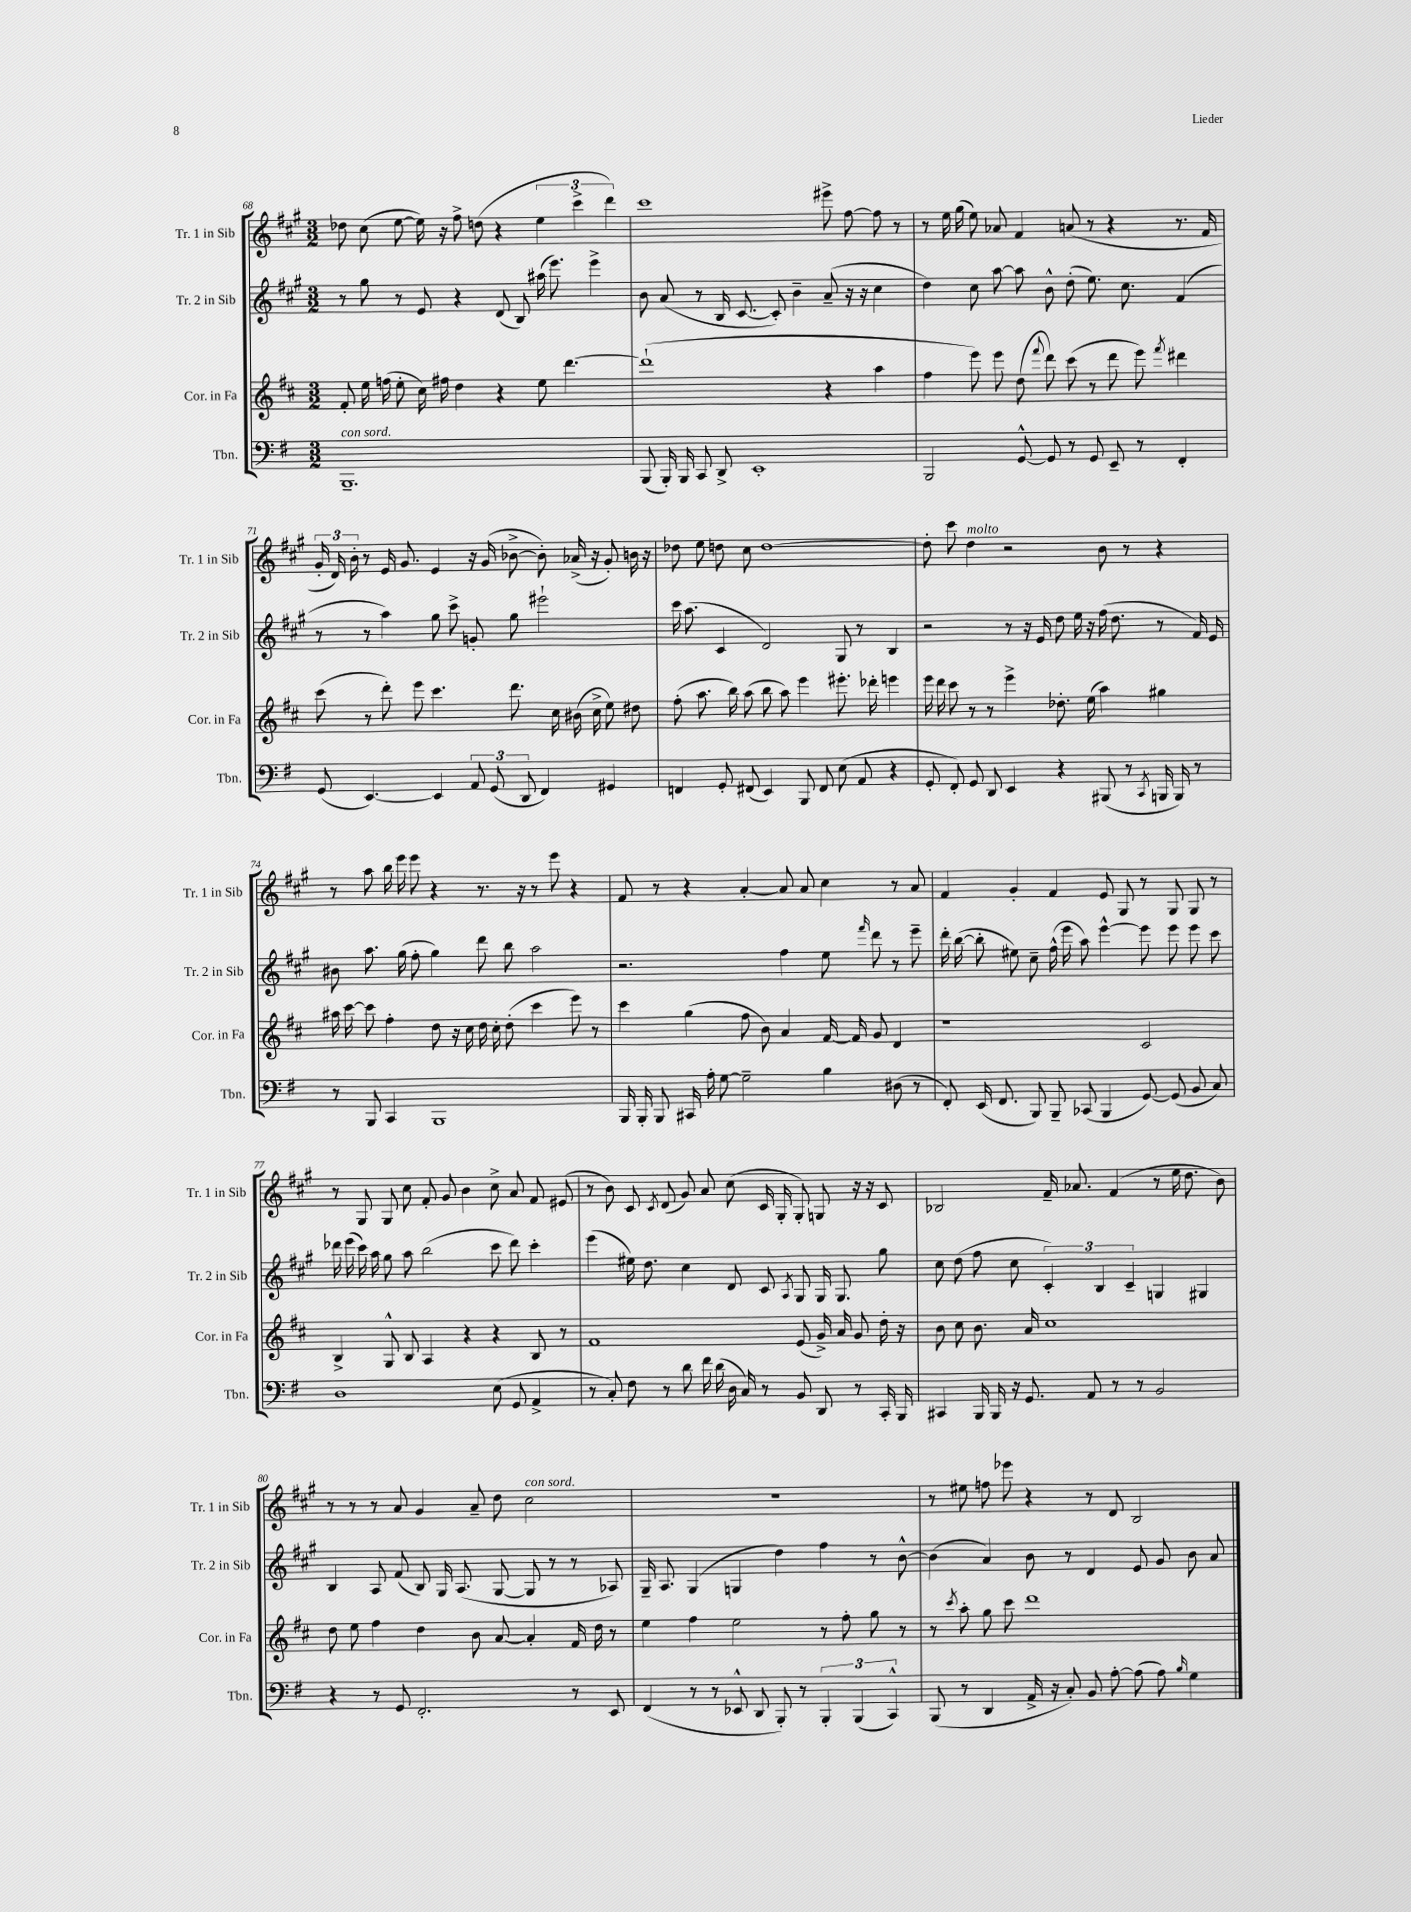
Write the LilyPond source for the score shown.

<<
\new StaffGroup <<
\new Staff = "s0" \with { instrumentName = "Tr. 1 in Sib" shortInstrumentName = "Tr. 1 in Sib" } {
    \clef treble \key a \major \numericTimeSignature \time 3/2
    \autoBeamOff des''8 cis''8( e''8~ e''16) r16 fis''8-> d''8( r4 \tuplet 3/2 { e''4 cis'''4-> d'''4) } |
    cis'''1 eis'''8-> fis''8~ fis''8 r8 |
    r8 e''16 gis''16( e''8) aes'8 fis'4 a'8( r8 r4 r8. fis'16 |
    \tuplet 3/2 { gis'16-. d'16) b'16-. } r8 e'16 gis'8. e'4 r16 gis'16( bes'8~-> bes'8-.) aes'16->( r16 gis'8-.) b'16 r16 |
    des''8 e''8 d''8 cis''8 d''1~ |
    d''8-. cis'''8 d''4^\markup { \italic "molto" } r2 b'8 r8 r4 |
    r8 a''8 b''16 e'''16 e'''8 r4 r8. r16 r8 e'''8 r4 |
    fis'8 r8 r4 a'4~-. a'8 a'8 cis''4 r8 a'8 |
    fis'4 gis'4-. fis'4 e'8 gis8 r8 gis8 gis8 r8 |
    r8 gis8 gis8 cis''8 fis'8-. gis'8 b'4 cis''8-> a'8 fis'8 eis'8( |
    r8 b'8) cis'8 \acciaccatura { cis'8 } d'8( gis'8) a'8 cis''8( cis'16 gis16-. gis8-.) g8 r16 r16 cis'8 |
    bes2 fis'16-- aes'8. fis'4( r8 e''16 d''8. b'8) |
    r8 r8 r8 a'8 gis'4 a'8-- d''8 cis''2^\markup { \italic "con sord." } |
    R1. |
    r8 eis''8 f''8 ees'''8 r4 r8 d'8 b2 \bar "|." |
}
\new Staff = "s1" \with { instrumentName = "Tr. 2 in Sib" shortInstrumentName = "Tr. 2 in Sib" } {
    \clef treble \key a \major \numericTimeSignature \time 3/2
    \autoBeamOff r8 gis''8 r8 e'8 r4 d'8( b8) ais''16( e'''8.) e'''4-> |
    b'8 a'8( r8 b16 cis'8.~ cis'8-.) b'4-- a'8--( r16 r16 cis''4 |
    d''4) cis''8 a''8~ a''8 b'8-^ d''8-.( e''8.) cis''8. fis'4( |
    r8 r8 a''4) gis''8 cis'''8-> g'8-. gis''8 eis'''2-! |
    cis'''16 a''8.( cis'4 d'2) gis8 r8 b4 |
    r2 r8 r16 e'16 d''8 e''16 r16 fis''16( d''8. r8 fis'16) e'16 |
    bis'8 a''8. gis''16( fis''8-. gis''4) d'''8 b''8 a''2 |
    r2. fis''4 e''8 \grace { fis'''16 } d'''8 r8 e'''8-- |
    d'''16-. b''16~( b''8-. eis''8) cis''8-- fis''16-^( e'''16 a''8) e'''4~-^ e'''8 e'''8 e'''8 cis'''8 |
    des'''16 e'''16( cis'''16) a''16 gis''8 a''8 b''2( cis'''8 des'''8) cis'''4-. |
    e'''4( eis''16) d''8. cis''4 d'8 cis'8 \acciaccatura { a8 } gis8 gis16 gis8. gis''8 |
    cis''8 d''8( fis''8 cis''8 \tuplet 3/2 { cis'4-.) b4 cis'4-- } g4 gis4 |
    b4 a8 fis'8( b8) gis16 a8.( gis8~ gis8 r8 r8 aes8) |
    gis16-- a8. gis4( g4 d''4) fis''4 r8 b'8~-^ |
    b'4( a'4) b'8 r8 d'4 e'8 gis'8 b'8 a'8 \bar "|." |
}
\new Staff = "s2" \with { instrumentName = "Cor. in Fa" shortInstrumentName = "Cor. in Fa" } {
    \clef treble \key d \major \numericTimeSignature \time 3/2
    \autoBeamOff fis'8-. e''16 f''16( e''8-. cis''16) fis''16 d''4 r4 e''8 d'''4.~ |
    d'''1-!( r4 a''4 |
    fis''4 e'''8) e'''8 d''8( \appoggiatura { fis'''8 } d'''8) cis'''8( r8 d'''8 e'''8) \acciaccatura { fis'''8 } dis'''4 |
    cis'''8( r8 d'''8-.) e'''8 cis'''4. d'''8. cis''16 bis'16( cis''16-> e''8) dis''8 |
    fis''8-.( a''8. b''16) a''8( b''8 a''8) e'''4 eis'''8.-. des'''16-. e'''4 |
    e'''16 d'''16 cis'''8 r8 r8 e'''4-> des''8.-. e''16( a''4) gis''4 |
    ais''16 cis'''16~ cis'''8 fis''4-. d''8 r16 cis''16 d''16 cis''16-. d''8-.( cis'''4 e'''8) r8 |
    cis'''4 g''4( fis''8 b'8) a'4 fis'16~ fis'16 g'8 d'4 |
    r1 cis'2 |
    b4-> g8-^ b8 a4 r4 r4 b8 r8 |
    fis'1 e'8( g'16->) a'16 g'8 d''16-. r16 |
    b'8 cis''8 b'8. a'16 cis''1 |
    d''8 e''8 fis''4 d''4 b'8 a'8~ a'4-. fis'16 d''16 r8 |
    e''4 fis''4 e''2 r8 fis''8-. g''8 r8 |
    r8 \acciaccatura { cis'''8 } a''8-. g''8 cis'''8 d'''1 \bar "|." |
}
\new Staff = "s3" \with { instrumentName = "Tbn." shortInstrumentName = "Tbn." } {
    \clef bass \key g \major \numericTimeSignature \time 3/2
    \autoBeamOff b,,1.--^\markup { \italic "con sord." } |
    b,,8( b,,16-.) b,,16 c,8 d,8-> e,1-. |
    b,,2 g,8~-^ g,8 r8 g,8 e,8-- r8 fis,4-. |
    g,8( e,4.~) e,4 \tuplet 3/2 { a,8 g,8( d,8 } fis,4) gis,4 |
    f,4 g,8-. fis,8( e,4) b,,8 fis,8 e8( a,8 r4 |
    g,8-. fis,8-.) g,8 d,8 e,4 r4 bis,,8( r8 \acciaccatura { c,8 } b,,16 b,,16) r8 |
    r8 b,,8 c,4 b,,1 |
    b,,16 b,,16-. b,,8 cis,16 a16-. g8~ g2-- b4 dis8( r8 |
    fis,8-.) e,16( fis,8. b,,8) b,,8-- ces,8( b,,4 g,8~) g,8( b,8 c8) |
    d1 e8( g,8 a,4-> |
    r8 c8-.) fis8 r8 d'8 fis'16 d'16( d16 c16) r8 b,8 d,8 r8 c,16-. b,,16 |
    cis,4 b,,16 b,,16 r16 g,8. a,8 r8 r8 b,2 |
    r4 r8 g,8 fis,2.-. r8 e,8 |
    fis,4( r8 r8 ees,8-^ d,8 b,,8-.) r8 \tuplet 3/2 { b,,4-. b,,4( c,4-^) } |
    b,,8( r8 d,4 a,16-> r16 c8-.) b,8 a8~-. a8( a8) \grace { b16 } g4 \bar "|." |
}
>>
>>
\layout { \context { \Score currentBarNumber = #68 } }
